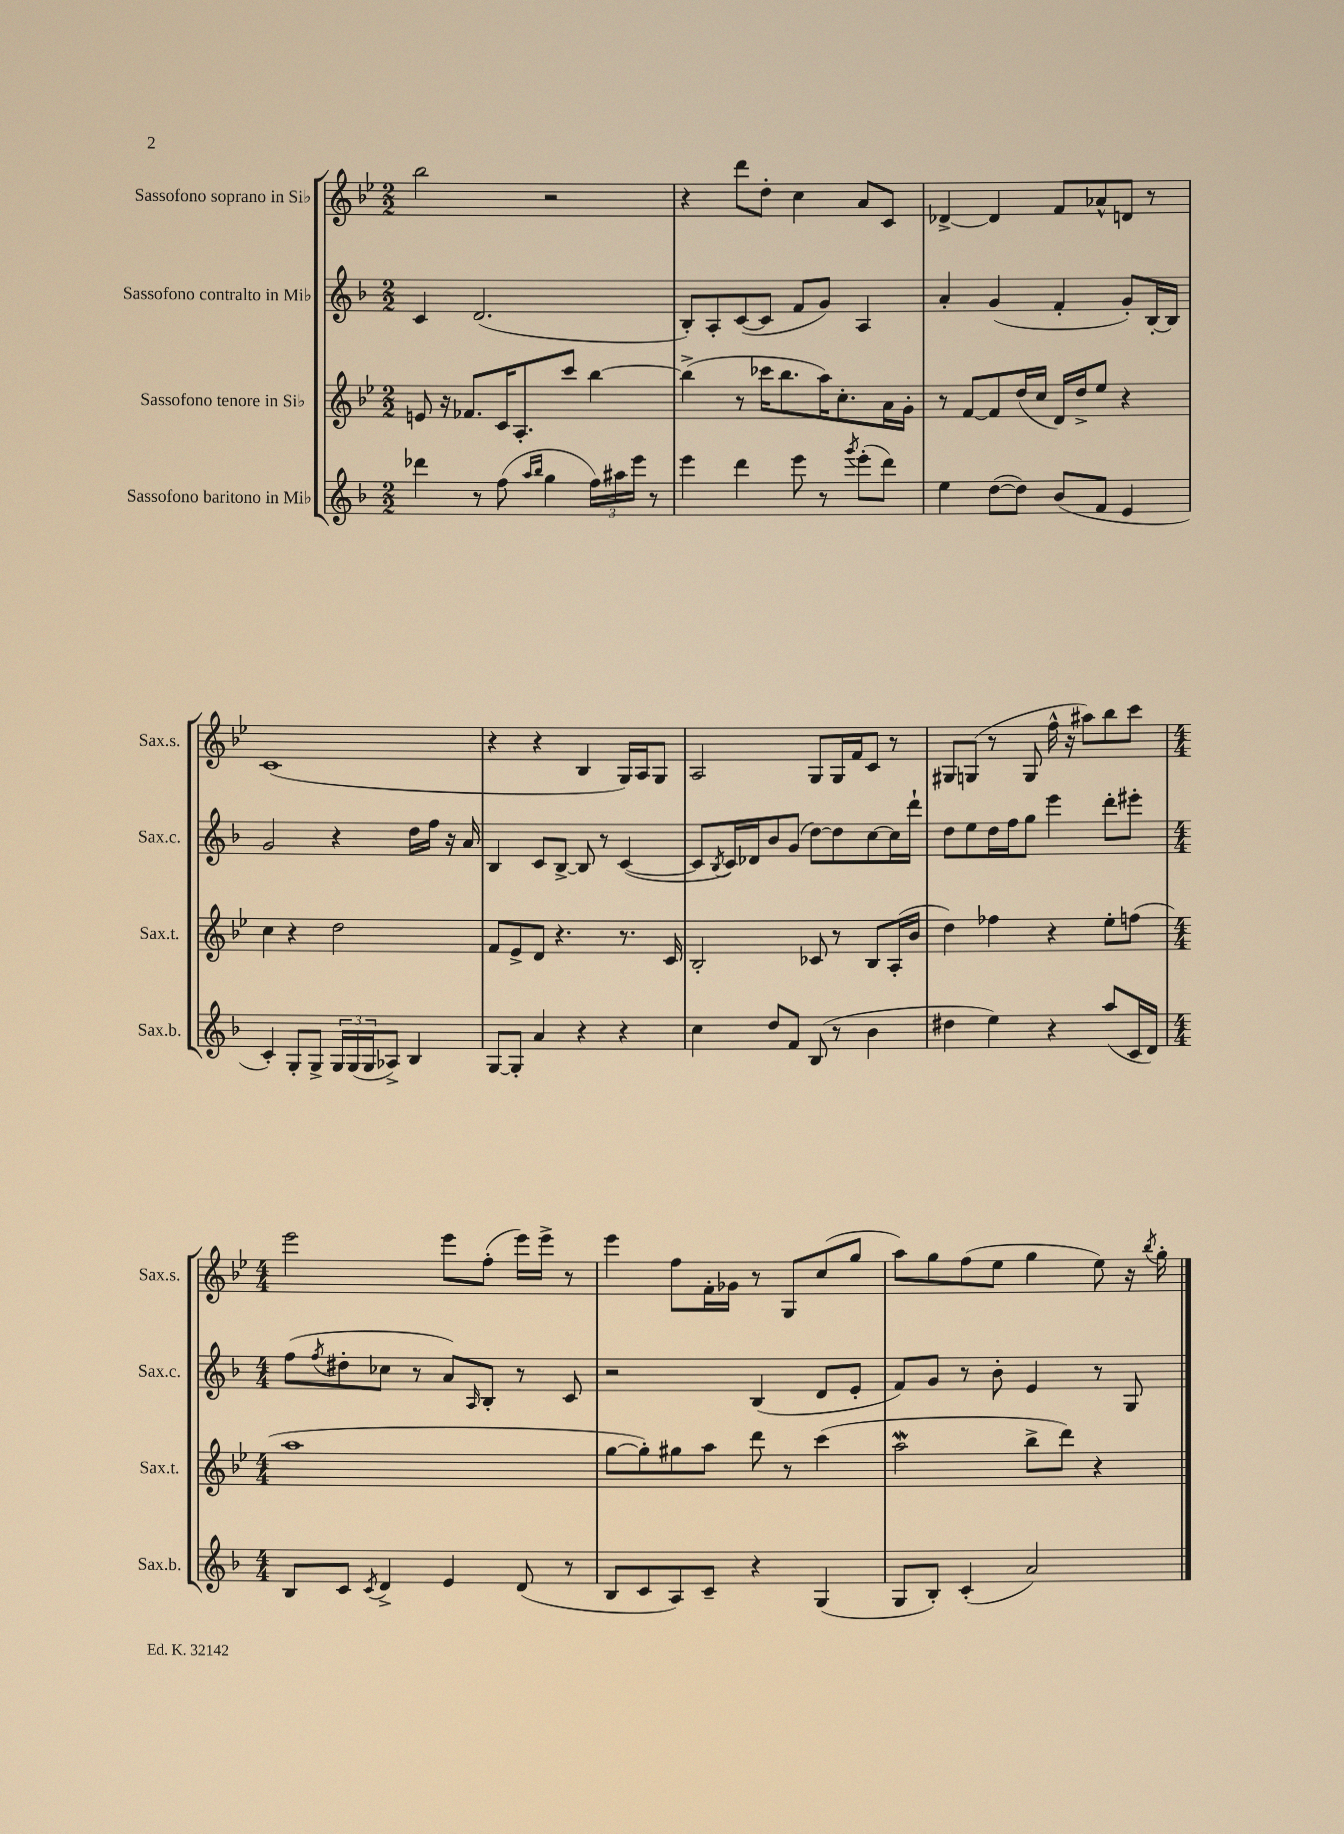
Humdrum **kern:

**kern	**kern	**kern	**kern
*part4	*part3	*part2	*part1
*staff4	*staff3	*staff2	*staff1
*I"Sassofono baritono in Mi♭	*I"Sassofono tenore in Si♭	*I"Sassofono contralto in Mi♭	*I"Sassofono soprano in Si♭
*I'Sax.b.	*I'Sax.t.	*I'Sax.c.	*I'Sax.s.
*clefG2	*clefG2	*clefG2	*clefG2
*k[b-]	*k[b-e-]	*k[b-]	*k[b-e-]
*M2/2	*M2/2	*M2/2	*M2/2
=1	=1	=1	=1
4ddd-X\	8en/	4c/	2bb-\
.	16r	.	.
.	8.f-X/L	.	.
8r	.	(2.d/	.
(8ff\	16c/K	.	.
.	8.A'/	.	.
16qqaa/LL	.	.	.
16qqbb-/JJ	.	.	.
4gg\	.	.	2r
.	8ccc/J	.	.
24ff\LL)	[4bb-\	.	.
24aa#X\	.	.	.
24eee\JJ	.	.	.
8r	.	.	.
=2	=2	=2	=2
4eee\	(4bb-^\]	8B-'/L)	4r
.	.	8A'/	.
4ddd\	8r	([8c/	8ddd\L
.	16ccc-X\KL	8c/J]	8dd'\J
.	8.bb-\	.	.
8eee\	.	8f/L	4cc\
8r	16aa\K)	8g/J)	.
.	8.cc'\	.	.
8qggg/	.	.	.
(8eee'\L	.	4A/	8a/L
8ddd\J)	16a\L	.	8c/J
.	16g'\JJ	.	.
=3	=3	=3	=3
4ee\	8r	4a'/	[4d-X^/
.	[8f/L	.	.
([8dd\L	8f/]	(4g/	4d-/]
8dd\J])	(16dd/L	.	.
.	16cc/JJ	.	.
(8b-/L	16d/LL)	4f'/	8f/L
.	16dd^/J	.	.
8f/J	8ee-/J	.	8a-X^^/
4e/	4r	8g'/L)	8dn/J
.	.	[16B-'/L	8r
.	.	16B-/JJ]	.
!!LO:LB:g=z
=4	=4	=4	=4
4c'/)	4cc\	2g/	(1c
8G'/L	4r	.	.
8G^/J	.	.	.
24G/LL	2dd\	4r	.
(24G/	.	.	.
24G/J	.	.	.
8A-X^/J)	.	.	.
4B-/	.	16dd\LL	.
.	.	16ff\JJ	.
.	.	16r	.
.	.	16a/	.
=5	=5	=5	=5
[8G/L	8f/L	4B-/	4r
8G'/J]	8e-^/	.	.
4a/	8d/J	8c/L	4r
.	4.r	[8B-^/J	.
4r	.	8B-/]	4B-/
.	.	8r	.
4r	8.r	([4c/	16G/LL)
.	.	.	16A/J
.	.	.	8G/J
.	16c/	.	.
=6	=6	=6	=6
4cc\	2B-'/	8c/L]	2A/
.	.	8qB-/	.
.	.	16c/L)	.
.	.	16d-X/J	.
8dd/L	.	8b-/	.
8f/J	.	(8g/J	.
(8B-/	8c-X/	[8dd\L)	8G/L
8r	8r	8dd\]	16G/L
.	.	.	16f/J
4b-\	8B-/L	[8cc\	8c/J
.	(16A'/L	16cc\L]	8r
.	16b-/JJ	16ddd`\JJ	.
=7	=7	=7	=7
4dd#X\	4dd\)	8dd\L	8G#X/L
.	.	8ee\	(8Gn/J
4ee\)	4ff-X\	16dd\L	8r
.	.	16ff\J	.
.	.	8gg\J	8G/
4r	4r	4eee\	16ff^^\
.	.	.	16r
.	.	.	8aa#X\L)
(8aa/L	8ee-'\L	8ddd'\L	8bb-\
16c/L	(8ffn\J	8eee#X'\J	8ccc\J
16d/JJ)	.	.	.
!!LO:LB:g=z
=8	=8	=8	=8
*M4/4	*M4/4	*M4/4	*M4/4
8B-/L	1aa	(8ff\L	2eee-\
.	.	8qff/	.
8c/J	.	8dd#X'\	.
8qc/	.	.	.
4d^/	.	8cc-X\J	.
.	.	8r	.
4e/	.	8a/L)	8eee-\L
.	.	16qqA/	.
.	.	8B-'/J	(8ff'\J
(8d/	.	8r	16eee-\LL)
.	.	.	16eee-^\JJ
8r	.	8c/	8r
=9	=9	=9	=9
8B-/L	[8gg\L	2r	4eee-\
8c/	8gg'\])	.	.
8A/)	8gg#X\	.	8ff\L
8c~/J	8aa\J	.	16f'\L
.	.	.	16g-X\JJ
4r	8ddd\	(4B-/	8r
.	8r	.	8G/L
(4G/	(4ccc\	8d/L	(8cc/
.	.	8e'/J	8gg/J
=10	=10	=10	=10
8G/L	2aaW\	8f/L)	8aa\L)
8B-'/J)	.	8g/J	8gg\
(4c'/	.	8r	(8ff\
.	.	8b-'\	8ee-\J
2a/)	8bb-^\L	4e/	4gg\
.	8ddd\J)	.	.
.	4r	8r	8ee-\)
.	.	8G/	16r
.	.	.	8qbb-/
.	.	.	16gg'\
==	==	==	==
*-	*-	*-	*-
